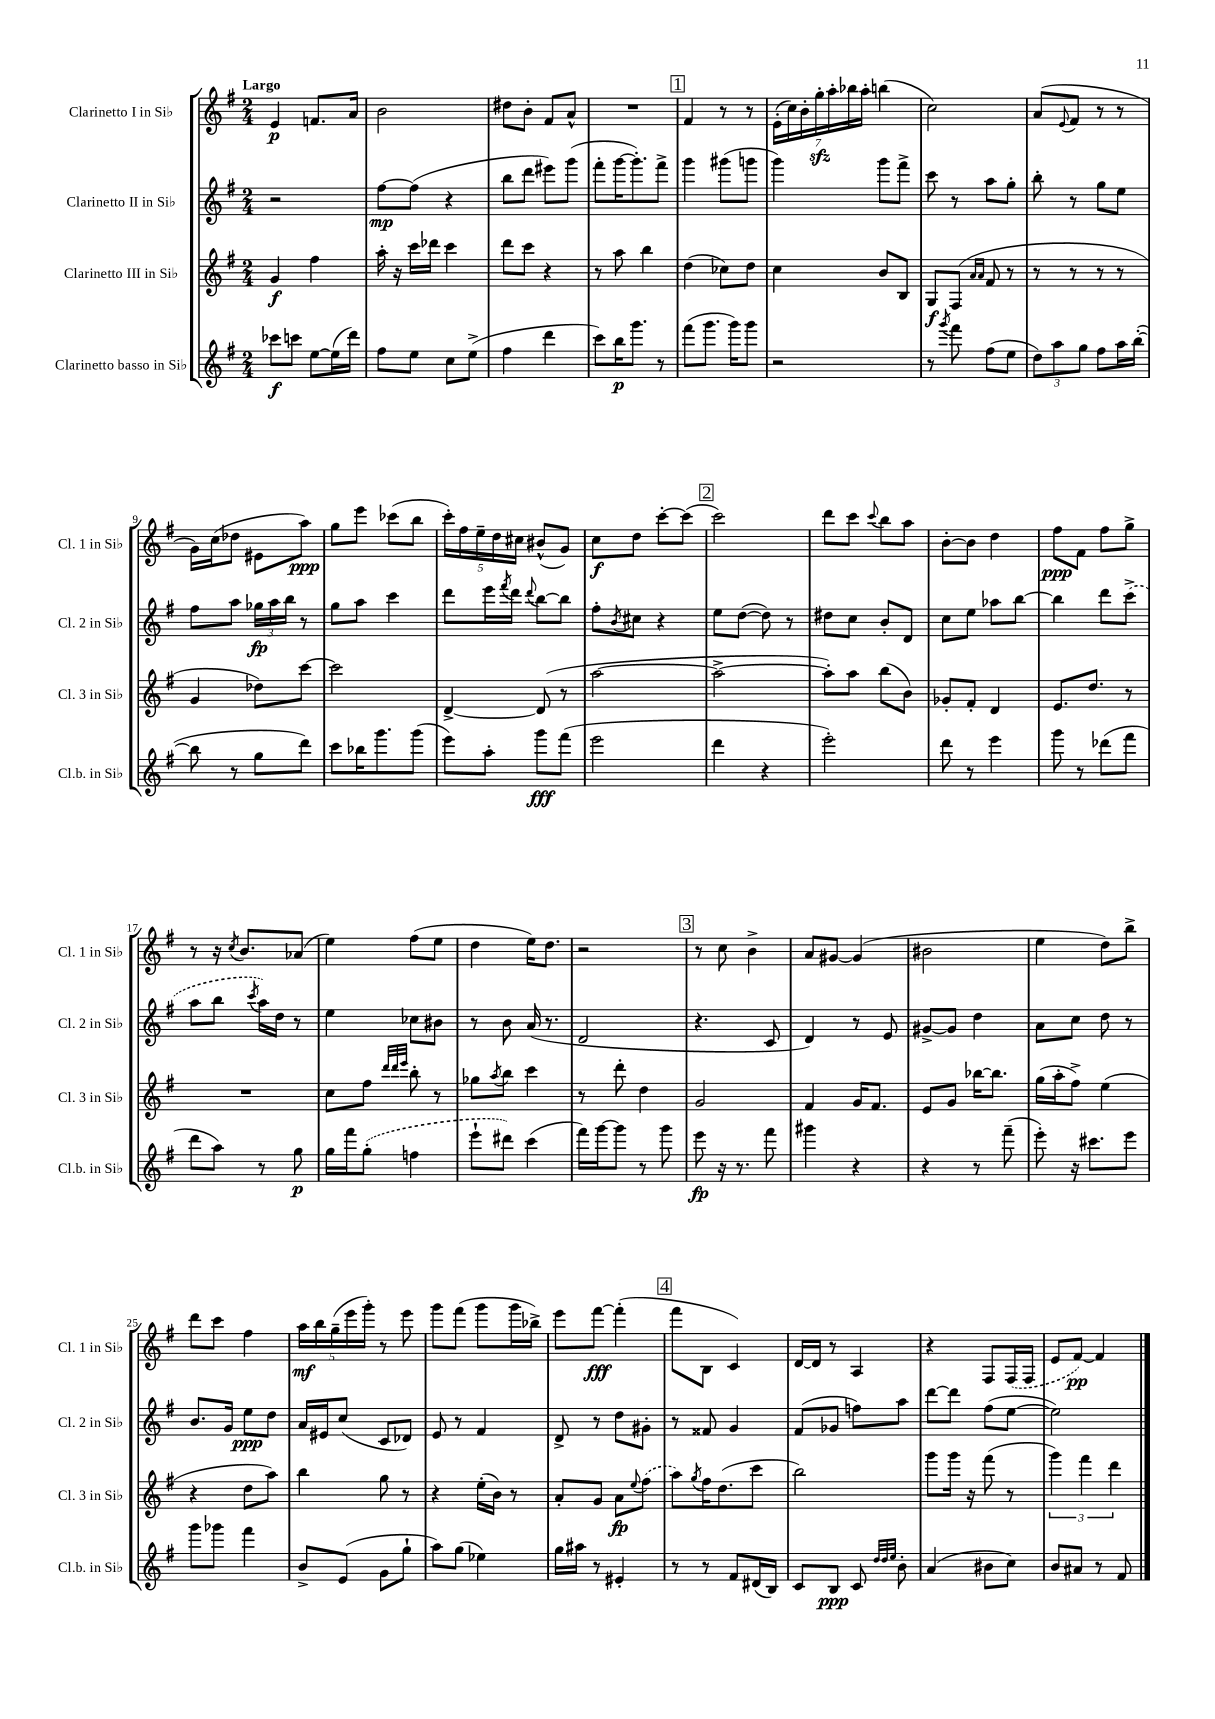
<<
\new StaffGroup <<
\new Staff = "s0" \with { instrumentName = "Clarinetto I in Sib" shortInstrumentName = "Cl. 1 in Sib" } {
    \clef treble \key g \major \numericTimeSignature \time 2/4 \tempo "Largo"
    e'4\p f'8. a'16 |
    b'2 |
    dis''8 b'8-. fis'8 a'8-^ |
    R2 |
    \mark \markup { \box "1" } fis'4 r8 r8 |
    \tuplet 7/4 { e'16-.( c''16) b'16-. g''16-.\sfz a''16-. bes''16 a''16-. } b''4( |
    c''2) |
    a'8( \appoggiatura { e'8 } fis'8 r8 r8 |
    g'16) c''16( des''8 eis'8 a''8\ppp) |
    g''8 e'''8 ces'''8( b''8 |
    \tuplet 5/4 { c'''16-.) fis''16 e''16-- d''16 cis''16 } bis'8-^( g'8) |
    c''8\f d''8 c'''8~-. c'''8( |
    \mark \markup { \box "2" } c'''2) |
    d'''8 c'''8 \appoggiatura { c'''8 } b''8 a''8 |
    b'8~-. b'8 d''4 |
    fis''8\ppp fis'8 fis''8 g''8-> |
    r8 r16 \acciaccatura { c''8 } b'8. aes'8( |
    e''4) fis''8( e''8 |
    d''4 e''16) d''8. |
    r2 |
    \mark \markup { \box "3" } r8 c''8 b'4-> |
    a'8 gis'8~ gis'4( |
    bis'2 |
    e''4 d''8) b''8-> |
    d'''8 c'''8 fis''4 |
    \tuplet 5/4 { a''16\mf b''16 g''16--( e'''16 g'''16-.) } r8 e'''8 |
    g'''8 fis'''8( g'''8 g'''16 bes''16->) |
    e'''8 fis'''8~\fff fis'''4-.( |
    \mark \markup { \box "4" } fis'''8 b8 c'4) |
    d'16~ d'16 r8 a4 |
    r4 fis8 \once \slurDashed fis16( fis16 |
    e'8 fis'8~\pp) fis'4 \bar "|." |
}
\new Staff = "s1" \with { instrumentName = "Clarinetto II in Sib" shortInstrumentName = "Cl. 2 in Sib" } {
    \clef treble \key g \major \numericTimeSignature \time 2/4
    r2 |
    fis''8~\mp fis''8( r4 |
    b''8 d'''8 eis'''8) g'''8( |
    fis'''8-. g'''16~ g'''8.-.) fis'''8-> |
    \mark \markup { \box "1" } g'''4 gis'''8( g'''8 |
    g'''4) g'''8 fis'''8-> |
    c'''8 r8 a''8 g''8-. |
    b''8-. r8 g''8 e''8 |
    fis''8 a''8 \tuplet 3/2 { ges''16\fp a''16 b''16 } r8 |
    g''8 a''8 c'''4 |
    d'''8 e'''16 \acciaccatura { fis'''8 } d'''16 \appoggiatura { d'''8 } b''8~ b''8 |
    fis''8-. \acciaccatura { b'8 } cis''8 r4 |
    \mark \markup { \box "2" } e''8 d''8~( d''8) r8 |
    dis''8 c''8 b'8-. d'8 |
    c''8 e''8 aes''8 b''8~ |
    b''4 d'''8 \once \slurDashed c'''8->( |
    a''8 b''8 \acciaccatura { c'''8 } a''16) d''16 r8 |
    e''4 ces''8 bis'8 |
    r8 b'8 a'16( r8. |
    d'2 |
    \mark \markup { \box "3" } r4. c'8 |
    d'4) r8 e'8 |
    gis'8~-> gis'8 d''4 |
    a'8 c''8 d''8 r8 |
    b'8. g'16 e''8\ppp d''8 |
    a'16 eis'16 c''8( c'8 des'8) |
    e'8 r8 fis'4 |
    d'8-> r8 d''8 gis'8-. |
    \mark \markup { \box "4" } r8 fisis'8 g'4 |
    fis'8( ges'8 f''8) a''8 |
    d'''8~ d'''8 fis''8( e''8~ |
    e''2) \bar "|." |
}
\new Staff = "s2" \with { instrumentName = "Clarinetto III in Sib" shortInstrumentName = "Cl. 3 in Sib" } {
    \clef treble \key g \major \numericTimeSignature \time 2/4
    g'4\f fis''4 |
    a''16-. r16 c'''16 des'''16 c'''4 |
    d'''8 c'''8 r4 |
    r8 a''8 b''4 |
    \mark \markup { \box "1" } d''4( ces''8) d''8 |
    c''4 b'8 b8 |
    g8\f fis8( \grace { a'16 a'16 } fis'8 r8 |
    r8 r8 r8 r8 |
    g'4 des''8) c'''8~ |
    c'''2 |
    d'4~-> d'8( r8 |
    a''2~ |
    \mark \markup { \box "2" } a''2~-> |
    a''8-.) a''8 b''8( b'8) |
    ges'8-. fis'8-. d'4 |
    e'8. d''8. r8 |
    R2 |
    c''8 fis''8 \grace { d'''32 d'''32 e'''32 } b''8-. r8 |
    ges''8 \acciaccatura { a''8 } b''8 c'''4 |
    r8 d'''8-. d''4 |
    \mark \markup { \box "3" } g'2 |
    fis'4 g'16 fis'8. |
    e'8 g'8 bes''16~ bes''8. |
    g''16( a''16-. fis''8->) e''4( |
    r4 d''8 a''8) |
    b''4 g''8 r8 |
    r4 e''16-.( b'16) r8 |
    a'8-. g'8 a'8\fp \appoggiatura { e''8 } \once \slurDashed fis''8( |
    \mark \markup { \box "4" } a''8) \acciaccatura { g''8 } fis''16 d''8.( c'''8 |
    b''2) |
    g'''8 g'''16 r16 fis'''8( r8 |
    \tuplet 3/2 { g'''4) fis'''4 d'''4 } \bar "|." |
}
\new Staff = "s3" \with { instrumentName = "Clarinetto basso in Sib" shortInstrumentName = "Cl.b. in Sib" } {
    \clef treble \key g \major \numericTimeSignature \time 2/4
    ces'''8\f c'''8 e''8~ e''16( d'''16) |
    fis''8 e''8 c''8 e''8->( |
    fis''4 d'''4 |
    c'''8) b''16\p g'''8. r8 |
    \mark \markup { \box "1" } fis'''8( g'''8. g'''16) g'''8 |
    r2 |
    r8 \acciaccatura { g'''8 } fis'''8 fis''8( e''8 |
    \tuplet 3/2 { d''8) a''8 g''8 } fis''8 a''16 b''16~-.( |
    b''8 r8 g''8 d'''8) |
    c'''8 bes''16 g'''8. g'''8( |
    e'''8) a''8-. g'''8\fff fis'''8( |
    e'''2 |
    \mark \markup { \box "2" } d'''4 r4 |
    e'''2-.) |
    d'''8 r8 e'''4 |
    g'''8 r8 des'''8( fis'''8 |
    d'''8 a''8) r8 g''8\p |
    g''16 fis'''16 \once \slurDashed g''8-.( f''4 |
    e'''8-! dis'''8) c'''4( |
    fis'''16) g'''16~ g'''8 r8 g'''8 |
    \mark \markup { \box "3" } e'''8\fp r16 r8. fis'''8 |
    gis'''4 r4 |
    r4 r8 fis'''8--( |
    e'''8-.) r16 cis'''8. e'''8 |
    g'''8 ges'''8 fis'''4 |
    b'8-> e'8( g'8 g''8-! |
    a''8) g''8( ees''4) |
    g''16 ais''16 r8 eis'4-. |
    \mark \markup { \box "4" } r8 r8 fis'8 dis'16( b16) |
    c'8 b8\ppp c'8 \grace { d''32 d''32 e''32 } b'8-. |
    a'4( bis'8 c''8) |
    b'8 ais'8 r8 fis'8 \bar "|." |
}
>>
>>
